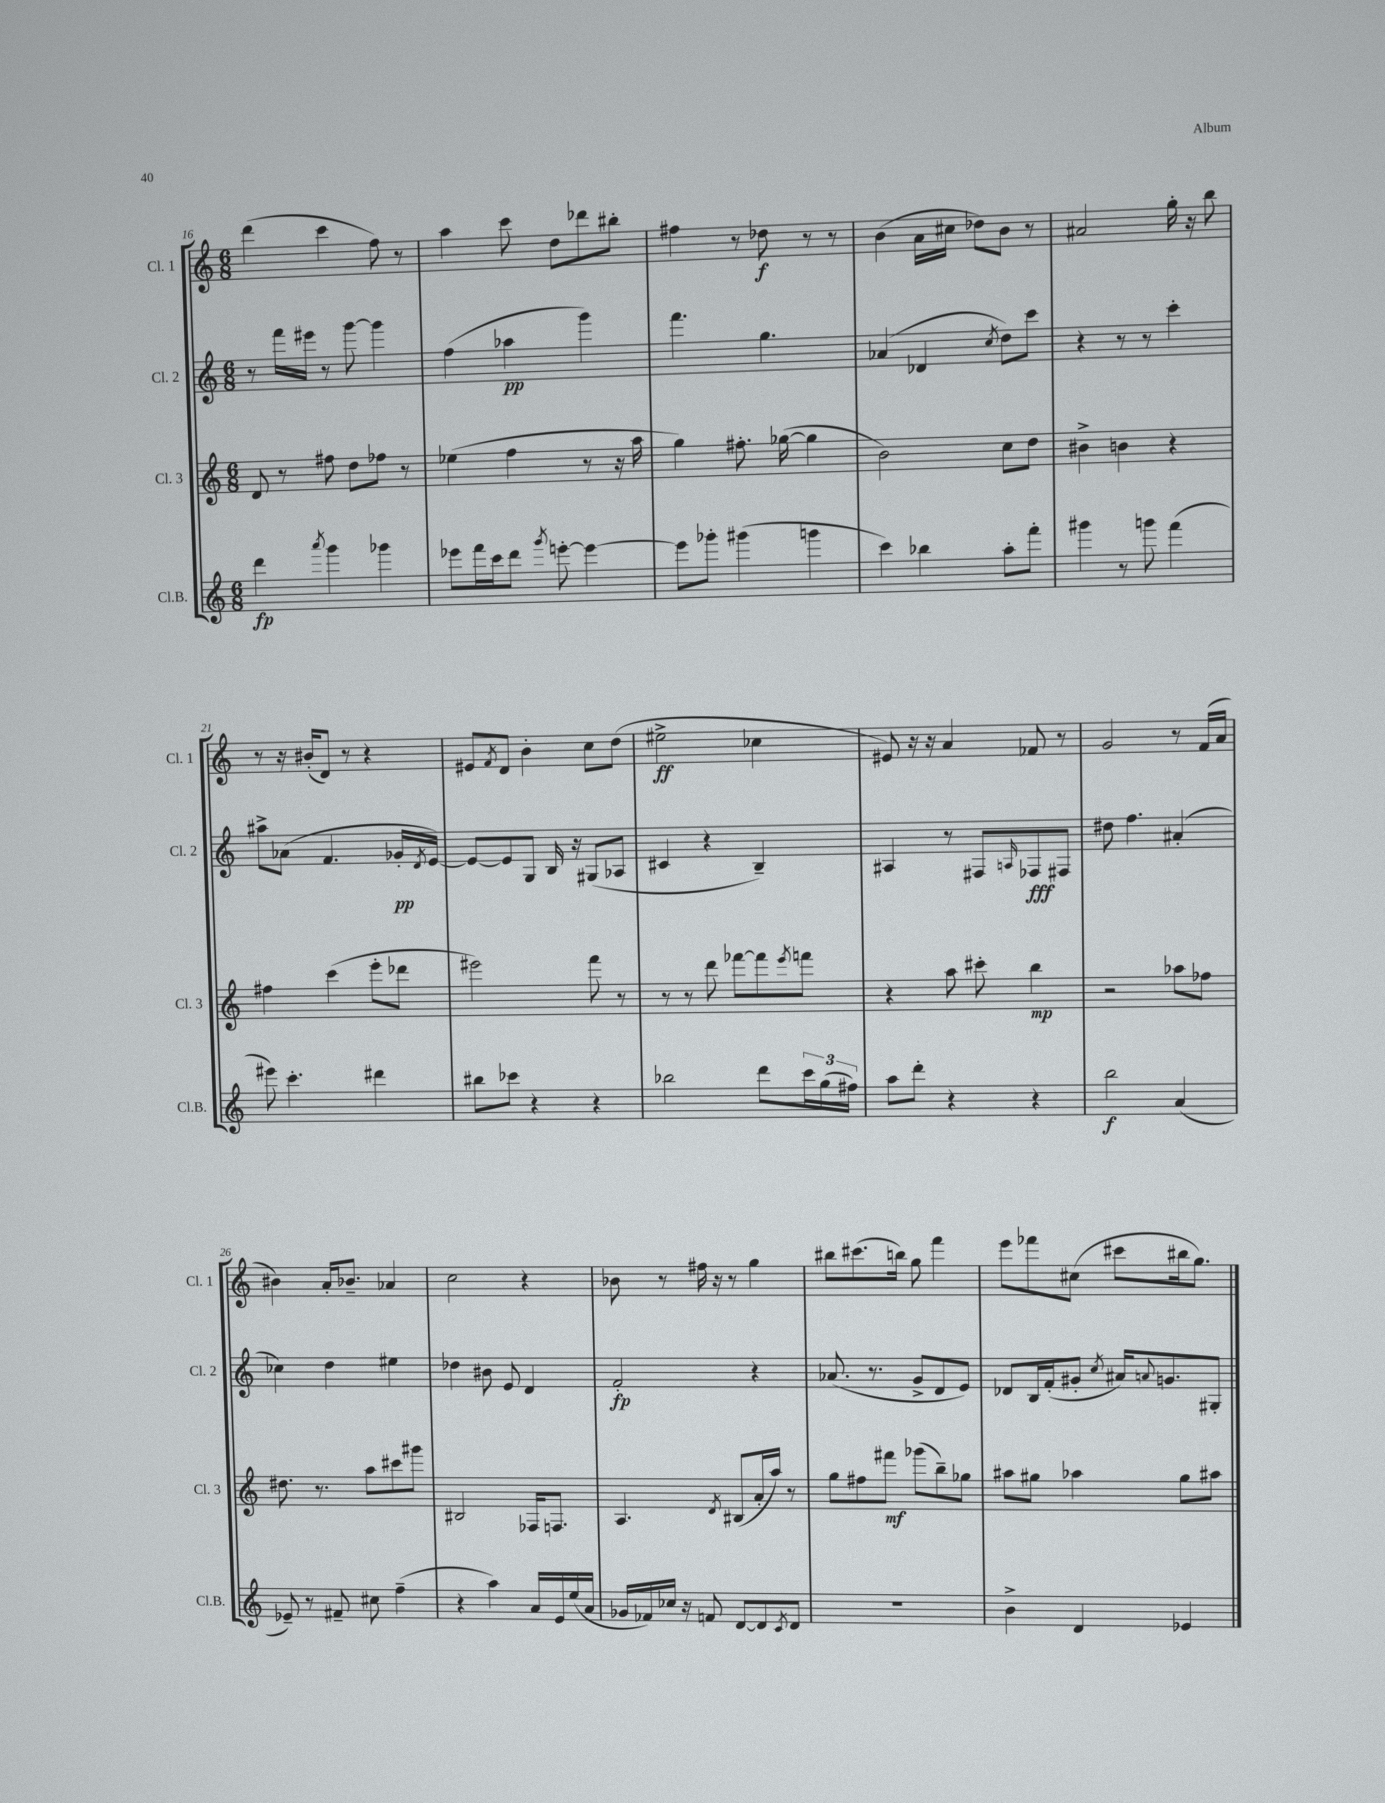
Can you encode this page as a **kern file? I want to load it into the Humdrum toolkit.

**kern	**kern	**kern	**kern
*staff4	*staff3	*staff2	*staff1
*clefG2	*clefG2	*clefG2	*clefG2
*k[]	*k[]	*k[]	*k[]
*M6/8	*M6/8	*M6/8	*M6/8
4ddd	8d	8r	(4ddd
.	8r	16fff	.
.	.	16eee#	.
8qaaa	.	.	.
4ggg	8ff#	8r	4ccc
.	8dd	[8ggg	.
4ggg-	8ff-	4ggg]	8ff)
.	8r	.	8r
=	=	=	=
8eee-	(4ee-	(4ff	4aa
16fff	.	.	.
16ccc	.	.	.
8ddd	4ff	4aa-	8ccc
8qggg	.	.	.
[8eee'	.	.	8dd
4eee_	8r	4ggg)	8ddd-
.	16r	.	8bb#'
.	16aa	.	.
=	=	=	=
8eee]	4gg)	4.fff	4ff#
8ggg-'	.	.	.
(4ggg#	8.ff#'	.	8r
.	.	4.gg	8dd-
.	([16gg-	.	.
4ggg	4gg-]	.	8r
.	.	.	8r
=	=	=	=
4ccc)	2b)	(4a-	(4b
4bb-	.	4d-	16a
.	.	.	16cc#
.	.	.	8dd-)
.	.	8qcc	.
8aa'	8cc	8dd)	8b
8fff'	8dd	8ccc	8r
=	=	=	=
4ggg#	4b#^	4r	2a#
8r	4b	8r	.
8ggg	.	8r	.
(4fff	4r	4ccc'	16gg'
.	.	.	16r
.	.	.	8bb
=	=	=	=
8eee#)	4ff#	8aa#^	8r
4.ccc'	.	(8a-	16r
.	.	.	(16b#'
.	(4ccc	4.f	8d)
.	.	.	8r
4ddd#	8eee'	.	4r
.	8ddd-	16g-'	.
.	.	8qd	.
.	.	[16e)	.
=	=	=	=
8bb#	2eee#)	8e_	8e#
.	.	.	8qf
8ccc-	.	8e]	8d
4r	.	8G	4b'
.	.	16B	.
.	.	16r	.
4r	8fff	(8G#	8cc
.	8r	8A-	(8dd
=	=	=	=
2bb-	8r	4c#	2ee#^
.	8r	.	.
.	8ddd	4r	.
.	[8fff-	.	.
8ddd	8fff-]	4B~)	4cc-
.	8qeee	.	.
24ccc	8fff	.	.
(24gg	.	.	.
24ff#)	.	.	.
=	=	=	=
8aa	4r	4A#	8e#)
8ddd'	.	.	16r
.	.	.	16r
4r	8aa	8r	4a
.	8ccc#'	8F#	.
.	.	16qqA	.
4r	4bb	8F-	8f-
.	.	8F#	8r
=	=	=	=
2bb	2r	8dd#	2g
.	.	4.ff	.
(4a	8aa-	(4a#'	8r
.	8ff-	.	(16f
.	.	.	16a
=	=	=	=
8e-~)	8.dd#	4cc-)	4b#)
8r	.	.	.
.	8.r	.	.
8f#~	.	4dd	16a'
.	.	.	8.b-~
8cc#	8aa	.	.
(4ff~	8ccc#	4ee#	4a-
.	8ggg#	.	.
=	=	=	=
4r	2B#	4dd-	2cc
4aa)	.	8b#	.
.	.	8e	.
16a	16F-	4d	4r
16e	8.F	.	.
(16ee	.	.	.
16a	.	.	.
=	=	=	=
16g-	4.A	2f'	8b-
16f-)	.	.	.
16cc-	.	.	8r
16r	.	.	.
8f	.	.	16ff#
.	.	.	16r
.	8qd	.	.
[8d	(8B#	.	8r
8d]	16a'	4r	4gg
.	16aa)	.	.
8qc	.	.	.
8d	8r	.	.
=	=	=	=
2.r	8gg	(8.a-	8bb#
.	8ff#	.	(8.ccc#
.	.	8.r	.
.	8fff#	.	.
.	.	.	16bb)
.	(8ggg-	8g^	8gg
.	8bb~)	8d	4fff
.	8gg-	8e)	.
=	=	=	=
4b^	8aa#	8d-	8eee
.	8gg#	16B	8fff-
.	.	(16f'	.
4d	4aa-	8g#'	(8cc#
.	.	8qcc	.
.	.	16a#)	8ccc#
.	.	8qqa	.
.	.	8.g	.
4e-	8gg#	.	16bb#
.	.	.	8.gg)
.	8aa#	8G#'	.
==	==	==	==
*-	*-	*-	*-
